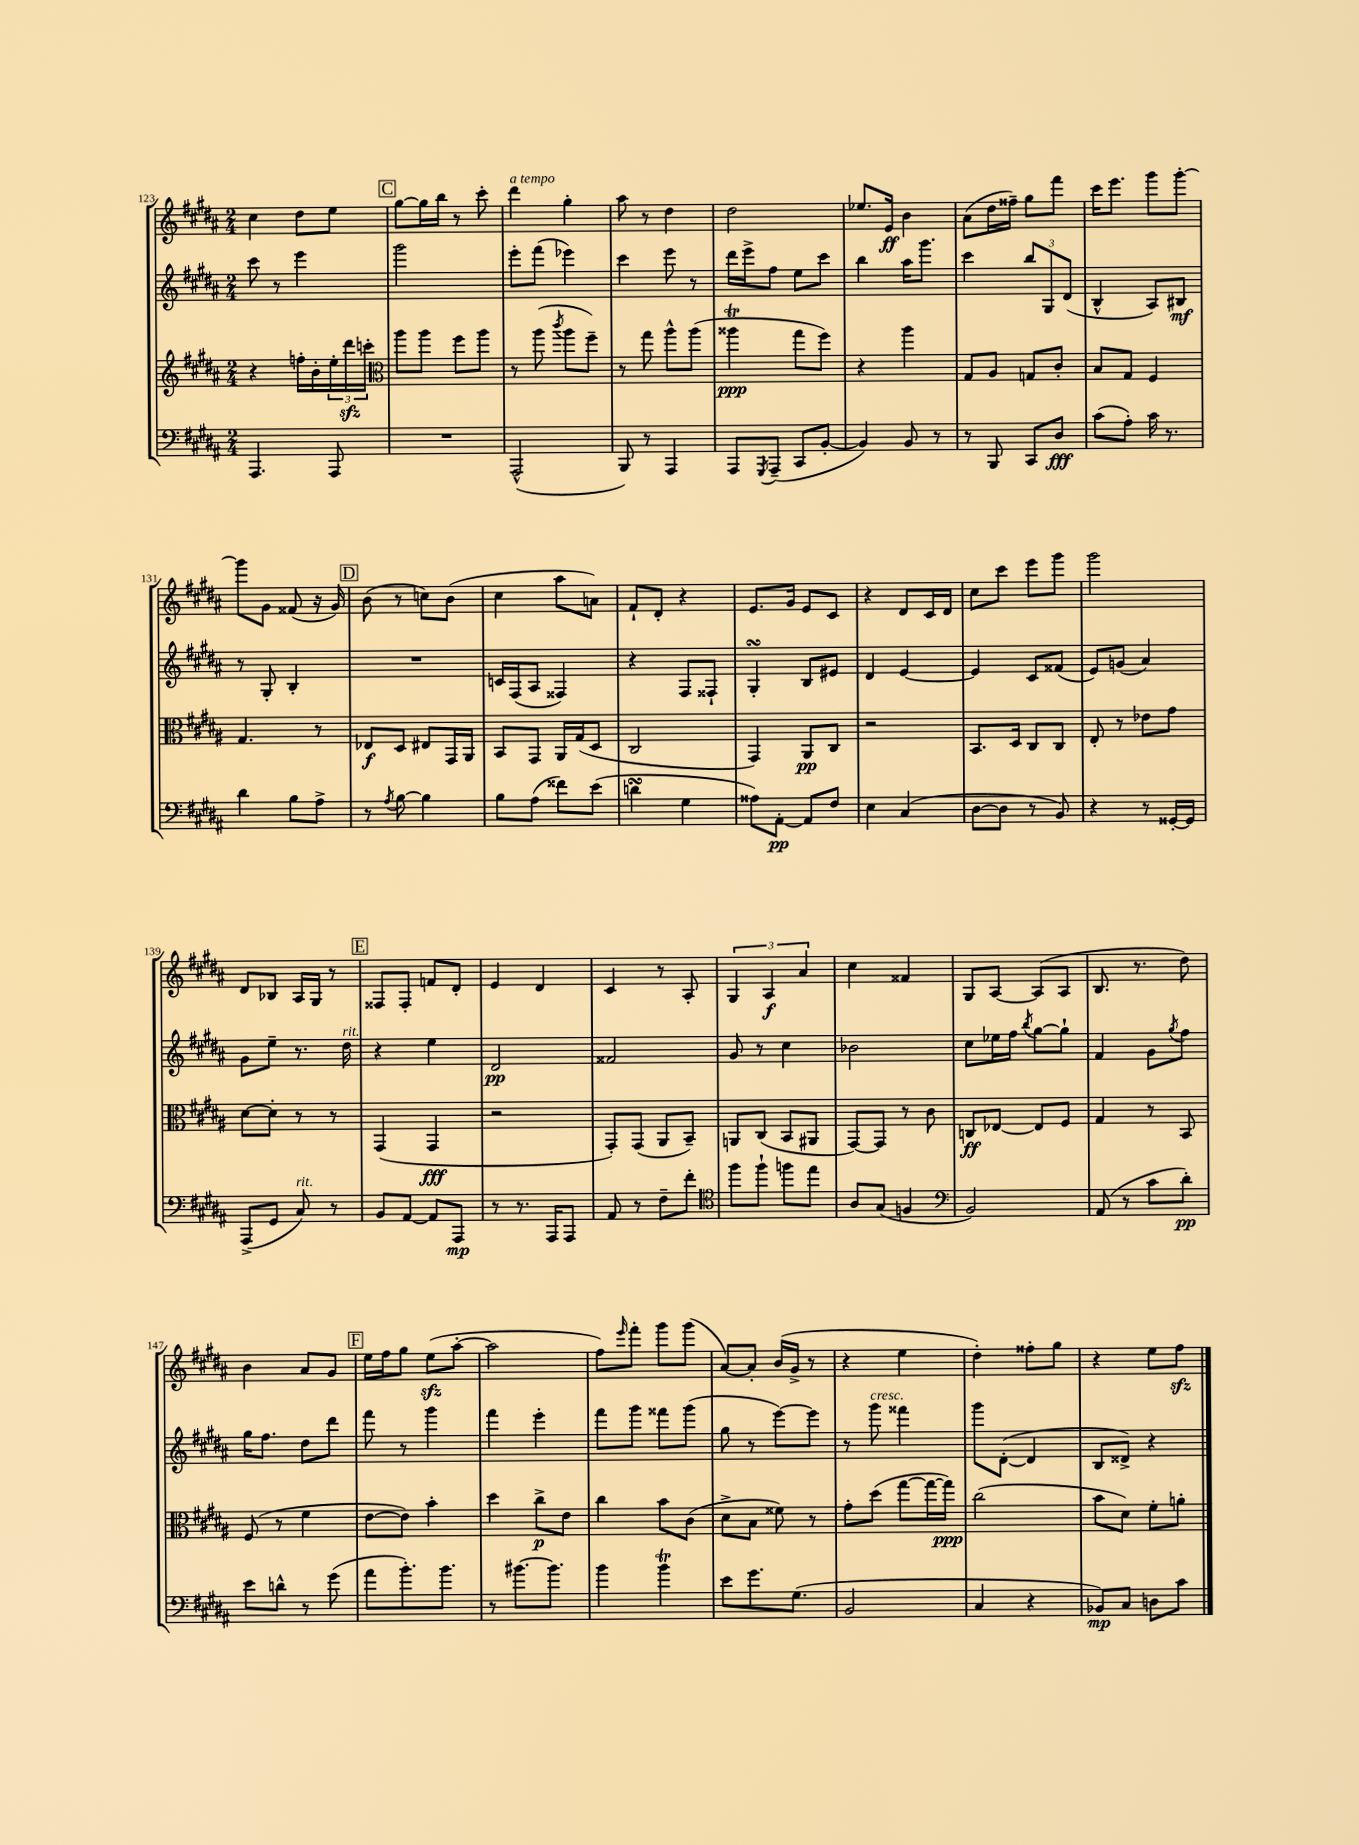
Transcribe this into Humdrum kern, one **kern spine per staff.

**kern	**dynam	**kern	**dynam	**kern	**dynam	**kern	**dynam
*part4	*part4	*part3	*part3	*part2	*part2	*part1	*part1
*staff4	*staff4	*staff3	*staff3	*staff2	*staff2	*staff1	*staff1
*clefF4	*	*clefG2	*	*clefG2	*	*clefG2	*
*k[f#c#g#d#a#]	*	*k[f#c#g#d#a#]	*	*k[f#c#g#d#a#]	*	*k[f#c#g#d#a#]	*
*M2/4	*	*M2/4	*	*M2/4	*	*M2/4	*
=123	=123	=123	=123	=123	=123	=123	=123
4.AAA#/	.	4r	.	8ccc#\	.	4cc#\	.
.	.	.	.	8r	.	.	.
.	.	16ffn'\LL	.	4eee\	.	8dd#\L	.
.	.	16b'\	.	.	.	.	.
8AAA#/	.	24ee'\	.	.	.	8ee\J	.
.	.	24ddd#zz\	.	.	.	.	.
.	.	24cccn'\JJ	.	.	.	.	.
!!LO:REH:place=s1:t=C
=124	=124	=124	=124	=124	=124	=124	=124
*	*	*clefC3	*	*	*	*	*
2r	.	8aa#\L	.	2ggg#\	.	[8gg#\L	.
.	.	8aa#\J	.	.	.	16gg#\L]	.
.	.	.	.	.	.	16bb\JJ	.
.	.	8ff#\L	.	.	.	8r	.
.	.	8aa#\J	.	.	.	8ccc#'\	.
=125	=125	=125	=125	=125	=125	=125	=125
!	!	!	!	!	!	!LO:TX:a:i:t=a tempo	!
(2AAA#^^/	.	8r	.	8eee'\L	.	4ddd#\	.
.	.	(8aa#\	.	(8fff#\J	.	.	.
.	.	8qccc#/	.	.	.	.	.
.	.	8aa#\L	.	4eee-X\)	.	4gg#'\	.
.	.	8ff#~\J)	.	.	.	.	.
=126	=126	=126	=126	=126	=126	=126	=126
8BBB/)	.	8r	.	4ccc#\	.	8aa#\	.
8r	.	8gg#\	.	.	.	8r	.
4AAA#/	.	8aa#^^\L	.	8eee\	.	4dd#\	.
.	.	(8aa#\J	.	8r	.	.	.
=127	=127	=127	=127	=127	=127	=127	=127
8AAA#/L	.	4aa##Xt\	ppp	16ddd#\LL	.	2dd#\	.
.	.	.	.	16eee^\J	.	.	.
8qGGG#/	.	.	.	.	.	.	.
(8AAA#~/J	.	.	.	8ff#\J	.	.	.
8CC#/L	.	8gg#\L	.	8ee\L	.	.	.
[8BB'/J	.	8ff#\J)	.	8ccc#\J	.	.	.
=128	=128	=128	=128	=128	=128	=128	=128
4BB/])	.	4r	.	4bb\	.	8.ee-X/L	.
.	.	.	.	.	.	16e/Jk	ff
8BB/	.	4aa#\	.	16aa#\KL	.	4b\	.
.	.	.	.	8.ggg#\J	.	.	.
8r	.	.	.	.	.	.	.
=129	=129	=129	=129	=129	=129	=129	=129
8r	.	8G#/L	.	4ccc#\	.	(8a#\L	.
8BBB/	.	8A#/J	.	.	.	16dd#\L	.
.	.	.	.	.	.	16ff##X~\JJ)	.
8CC#/L	.	8Gn/L	.	12bb/L	.	8gg#\L	.
.	.	.	.	12G#/	.	.	.
8D#/J	fff	8c#'/J	.	.	.	8fff#\J	.
.	.	.	.	(12d#/J	.	.	.
=130	=130	=130	=130	=130	=130	=130	=130
(8c#\L	.	8B/L	.	4B^^/	.	16ccc#\KL	.
.	.	.	.	.	.	8.eee\J	.
8A#'\J)	.	8G#/J	.	.	.	.	.
16c#\	.	4F#/	.	8A#/L)	.	8ggg#\L	.
8.r	.	.	.	.	.	.	.
.	.	.	.	8B#X/J	mf	[8ggg#'\J	.
!!LO:LB:g=z
=131	=131	=131	=131	=131	=131	=131	=131
4d#\	.	4.G#/	.	8r	.	8ggg#\L]	.
.	.	.	.	8G#'/	.	8g#\J	.
8B\L	.	.	.	4B'/	.	(8f##X/	.
8A#^\J	.	8r	.	.	.	16r	.
.	.	.	.	.	.	16g#/)	.
!!LO:REH:place=s1:t=D
=132	=132	=132	=132	=132	=132	=132	=132
8r	.	8E-X/L	f	2r	.	(8b\	.
8qA#/	.	.	.	.	.	.	.
[8B\	.	8D#/J	.	.	.	8r	.
4B\]	.	8E#X/L	.	.	.	8ccn\L)	.
.	.	16GG#/L	.	.	.	(8b\J	.
.	.	16AA#/JJ	.	.	.	.	.
=133	=133	=133	=133	=133	=133	=133	=133
8B\L	.	8BB/L	.	16cn/LL	.	4cc#\	.
.	.	.	.	(16F#/J	.	.	.
(8A#\J	.	8GG#/J	.	8A#/J	.	.	.
8f##X\L)	.	16AA#/LL	.	4F##X/)	.	8aa#\L	.
.	.	(16G#/J	.	.	.	.	.
(8e\J	.	8D#/J	.	.	.	8an\J)	.
=134	=134	=134	=134	=134	=134	=134	=134
4dnsSSs\	.	2C#/	.	4r	.	8f#`/L	.
.	.	.	.	.	.	8d#'/J	.
4G#\	.	.	.	8F#/L	.	4r	.
.	.	.	.	8F##X`/J	.	.	.
=135	=135	=135	=135	=135	=135	=135	=135
8A##X\L)	.	4GG#/)	.	4G#sSSS'/	.	8.e/L	.
[8AA#'\J	pp	.	.	.	.	.	.
.	.	.	.	.	.	16g#/Jk	.
8AA#/L]	.	8AA#/L	pp	8B/L	.	8e/L	.
8F#/J	.	8C#/J	.	8e#X/J	.	8c#/J	.
=136	=136	=136	=136	=136	=136	=136	=136
4E\	.	2r	.	4d#/	.	4r	.
(4C#/	.	.	.	[4e/	.	8d#/L	.
.	.	.	.	.	.	16c#/L	.
.	.	.	.	.	.	16d#/JJ	.
=137	=137	=137	=137	=137	=137	=137	=137
[8D#\L	.	8.BB/L	.	4e/]	.	8cc#\L	.
8D#\J]	.	.	.	.	.	8ccc#\J	.
.	.	16D#/Jk	.	.	.	.	.
8r	.	8C#/L	.	8c#/L	.	8eee\L	.
8BB/)	.	8C#/J	.	(8f##X/J	.	8ggg#\J	.
=138	=138	=138	=138	=138	=138	=138	=138
4r	.	8E'/	.	8e/L)	.	2ggg#\	.
.	.	8r	.	(8gn/J	.	.	.
8r	.	8e-X\L	.	4a#/)	.	.	.
[16GG##X'/LL	.	8g#\J	.	.	.	.	.
16GG##/JJ]	.	.	.	.	.	.	.
!!LO:LB:g=z
=139	=139	=139	=139	=139	=139	=139	=139
(8AAA#^/L	.	[8d#\L	.	8g#\L	.	8d#/L	.
8GG#/J	.	8d#'\J]	.	8ee~\J	.	8B-X/J	.
!LO:TX:a:i:t=rit.	!	!	!	!	!	!	!
8C#/)	.	8r	.	8.r	.	16A#/LL	.
.	.	.	.	.	.	16G#/JJ	.
8r	.	8r	.	.	.	8r	.
!	!	!	!	!LO:TX:a:i:t=rit.	!	!	!
.	.	.	.	16dd#\	.	.	.
!!LO:REH:place=s1:t=E
=140	=140	=140	=140	=140	=140	=140	=140
8BB/L	.	(4GG#/	.	4r	.	8F##X/L	.
[8AA#/J	.	.	.	.	.	8F##'/J	.
8AA#/L]	.	4GG#/	fff	4ee\	.	8fn/L	.
8AAA#/J	mp	.	.	.	.	8d#'/J	.
=141	=141	=141	=141	=141	=141	=141	=141
8r	.	2r	.	2d#/	pp	4e/	.
8.r	.	.	.	.	.	.	.
.	.	.	.	.	.	4d#/	.
16AAA#/KL	.	.	.	.	.	.	.
8AAA#/J	.	.	.	.	.	.	.
=142	=142	=142	=142	=142	=142	=142	=142
8AA#/	.	8GG#'/L)	.	2f##X/	.	4c#/	.
8r	.	(8GG#/J	.	.	.	.	.
8F#~\L	.	8AA#/L	.	.	.	8r	.
8f#'\J	.	8BB~/J)	.	.	.	8A#'/	.
=143	=143	=143	=143	=143	=143	=143	=143
*clefC4	*	*	*	*	*	*	*
8ff#\L	.	8AAn/L	.	8g#/	.	6G#/	.
8ff#`\J	.	(8C#/J	.	8r	.	.	.
.	.	.	.	.	.	6A#/	f
8ffn\L	.	8BB/L	.	4cc#\	.	.	.
.	.	.	.	.	.	6a#/	.
8ee\J	.	8AA#X/J	.	.	.	.	.
=144	=144	=144	=144	=144	=144	=144	=144
8A#/L	.	[8GG#/L)	.	2b-X\	.	4cc#\	.
(8G#/J	.	8GG#/J]	.	.	.	.	.
4Fn/	.	8r	.	.	.	4f##X/	.
.	.	8c#\	.	.	.	.	.
=145	=145	=145	=145	=145	=145	=145	=145
*clefF4	*	*	*	*	*	*	*
2BB/)	.	8Cn/L	ff	8cc#\L	.	8G#/L	.
.	.	[8E-X/J	.	16ee-X\L	.	[8A#/J	.
.	.	.	.	16ff#\JJ	.	.	.
.	.	.	.	8qbb/	.	.	.
.	.	8E-/L]	.	[8gg#\L	.	(8A#/L]	.
.	.	8F#/J	.	8gg#`\J]	.	8A#/J	.
=146	=146	=146	=146	=146	=146	=146	=146
(8AA#/	.	4G#/	.	4f#/	.	8.B/	.
8r	.	.	.	.	.	.	.
.	.	.	.	.	.	8.r	.
8c#\L	.	8r	.	8g#\L	.	.	.
.	.	.	.	8qgg#/	.	.	.
8d#'\J)	pp	8BB/	.	8ff#\J	.	8dd#\)	.
!!LO:LB:g=z
=147	=147	=147	=147	=147	=147	=147	=147
8e\L	.	(8F#/	.	16gg#\KL	.	4b\	.
.	.	.	.	8.ff#\J	.	.	.
8dn^^\J	.	8r	.	.	.	.	.
8r	.	4f#\	.	8dd#\L	.	8a#/L	.
(8g#\	.	.	.	8ddd#\J	.	8g#/J	.
!!LO:REH:place=s1:t=F
=148	=148	=148	=148	=148	=148	=148	=148
8a#\L	.	[8e\L	.	8fff#\	.	16ee\LL	.
.	.	.	.	.	.	16ff#\J	.
8.b'\)	.	8e\J])	.	8r	.	8gg#\J	.
.	.	4b'\	.	4ggg#\	.	(8eezz\L	.
8.b\J	.	.	.	.	.	.	.
.	.	.	.	.	.	[8aa#'\J	.
=149	=149	=149	=149	=149	=149	=149	=149
8r	.	4dd#\	.	4fff#\	.	2aa#\]	.
[8.b#X\L	.	.	.	.	.	.	.
.	.	8cc#^\L	p	4eee'\	.	.	.
8.b#\J]	.	.	.	.	.	.	.
.	.	8e\J	.	.	.	.	.
=150	=150	=150	=150	=150	=150	=150	=150
4b\	.	4cc#\	.	8fff#\L	.	8ff#\L)	.
.	.	.	.	.	.	16qqeee/	.
.	.	.	.	8ggg#\J	.	8fff#'\J	.
4bT\	.	8b\L	.	8fff##X\L	.	8ggg#\L	.
.	.	(8c#\J	.	(8ggg#\J	.	(8ggg#\J	.
=151	=151	=151	=151	=151	=151	=151	=151
8e\L	.	8d#^\L	.	8gg#\	.	[8a#/L)	.
8.g#\	.	8B\J	.	8r	.	8a#'/J]	.
.	.	8f##X\)	.	[8eee\L)	.	(16b/LL	.
(8.G#\J	.	.	.	.	.	16g#^/JJ	.
.	.	8r	.	8eee\J]	.	8r	.
=152	=152	=152	=152	=152	=152	=152	=152
2BB/	.	8g#'\L	.	8r	.	4r	.
!	!	!	!	!LO:TX:a:i:t=cresc.	!	!	!
.	.	(8dd#\J	.	8ggg#\	.	.	.
.	.	[8gg#\L	.	4fff##X\	.	4ee\	.
.	.	16gg#\L_	.	.	.	.	.
.	.	16gg#\JJ])	ppp	.	.	.	.
=153	=153	=153	=153	=153	=153	=153	=153
4C#/	.	(2cc#\	.	8ggg#\L	.	4dd#'\)	.
.	.	.	.	([8d#'\J	.	.	.
4r	.	.	.	4d#/]	.	8ff##X'\L	.
.	.	.	.	.	.	8gg#\J	.
=154	=154	=154	=154	=154	=154	=154	=154
8BB-X/L)	mp	8b\L	.	8B/L	.	4r	.
8C#/J	.	8d#\J)	.	8d##X^/J)	.	.	.
8Dn\L	.	8f#'\L	.	4r	.	8ee\L	.
8c#\J	.	8an'\J	.	.	.	8ff#zz\J	.
==	==	==	==	==	==	==	==
*-	*-	*-	*-	*-	*-	*-	*-
